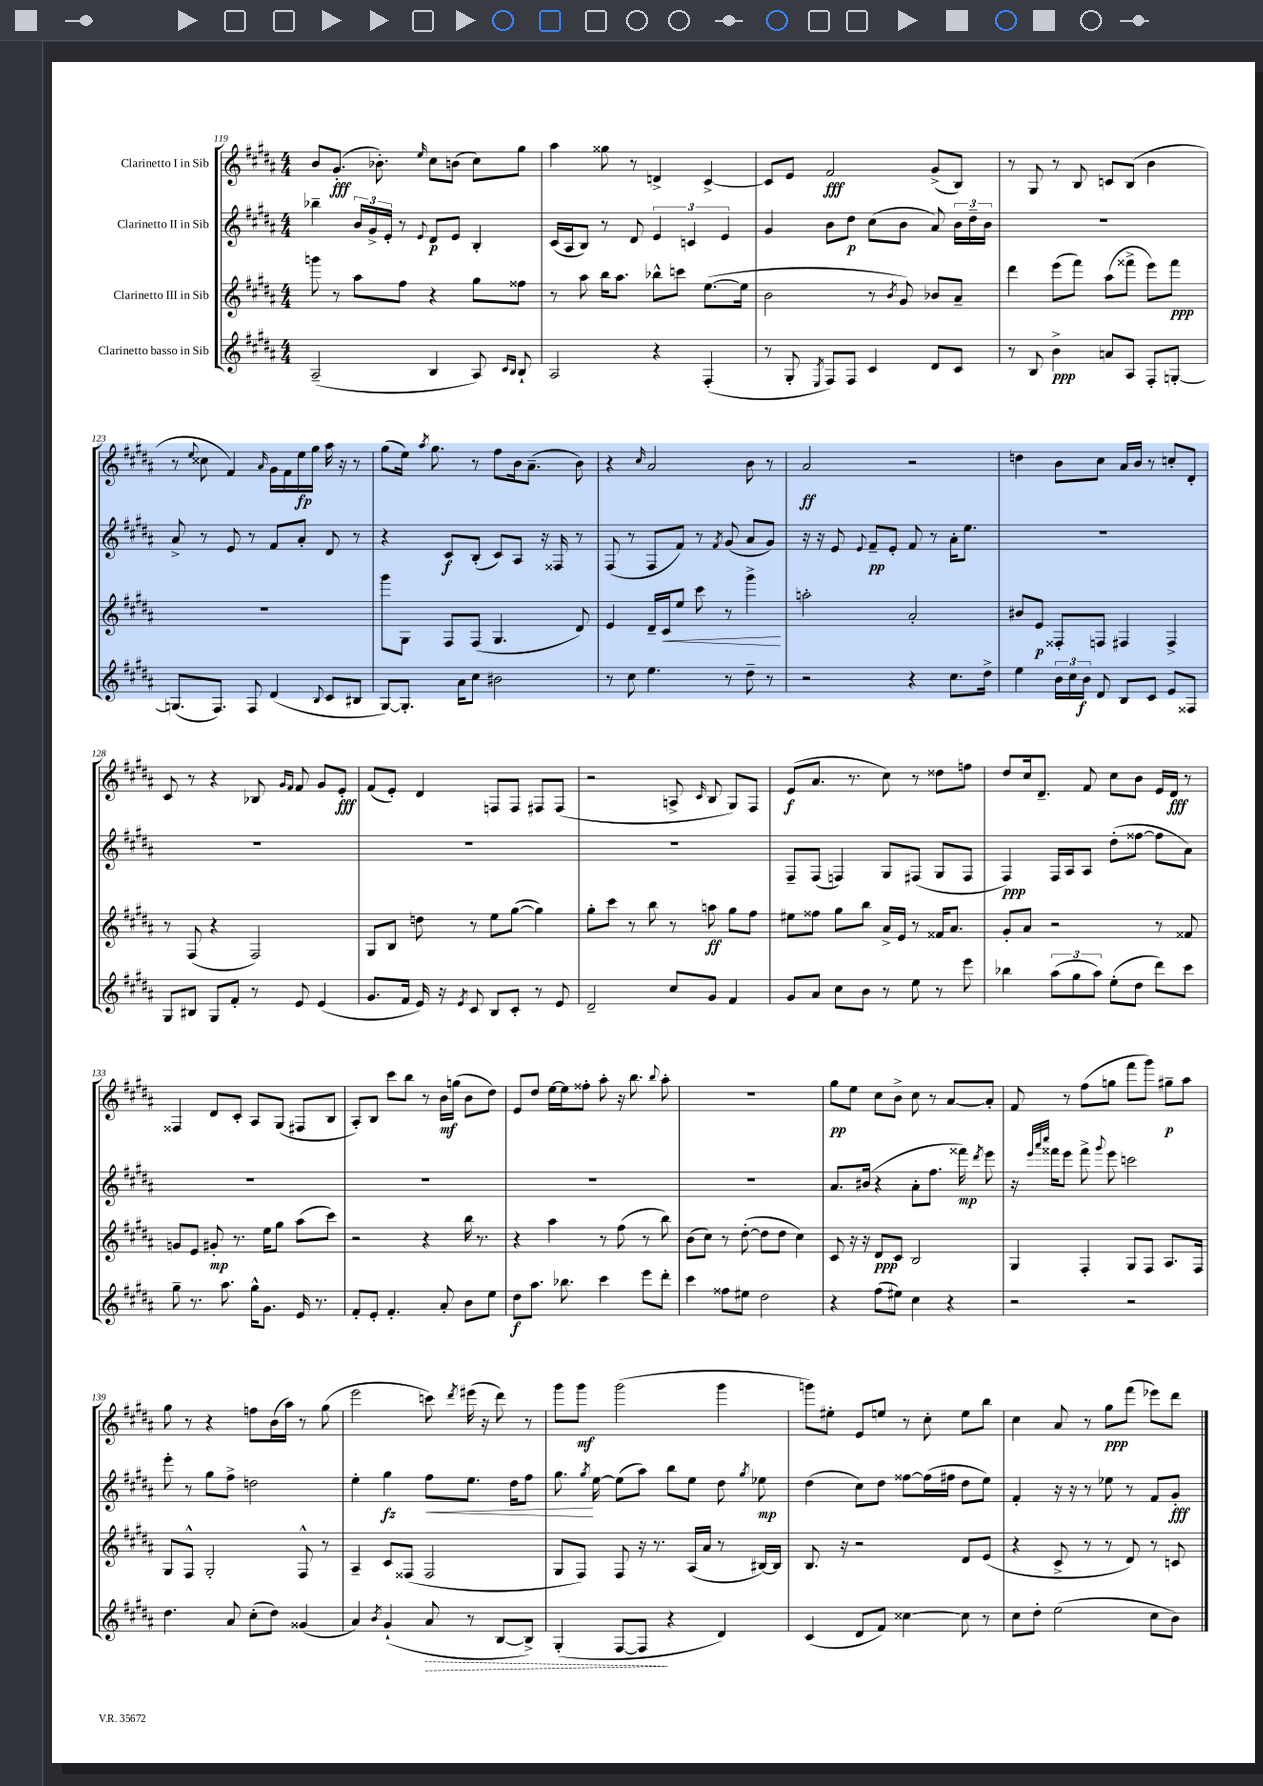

**kern	**dynam	**kern	**dynam	**kern	**dynam	**kern	**dynam
*part4	*part4	*part3	*part3	*part2	*part2	*part1	*part1
*staff4	*staff4	*staff3	*staff3	*staff2	*staff2	*staff1	*staff1
*I"Clarinetto basso in Sib	*	*I"Clarinetto III in Sib	*	*I"Clarinetto II in Sib	*	*I"Clarinetto I in Sib	*
*clefG2	*	*clefG2	*	*clefG2	*	*clefG2	*
*k[f#c#g#d#a#]	*	*k[f#c#g#d#a#]	*	*k[f#c#g#d#a#]	*	*k[f#c#g#d#a#]	*
*M4/4	*	*M4/4	*	*M4/4	*	*M4/4	*
=119	=119	=119	=119	=119	=119	=119	=119
(2A#~/	.	8gggn\	.	4bb-X~\	.	8b/L	.
.	.	8r	.	.	.	(8.g#'/J	fff
.	.	8aa#\L	.	24b/LL	.	.	.
.	.	.	.	24g#^/	.	.	.
.	.	.	.	.	.	8.b-X'\)	.
.	.	.	.	24e'/JJ	.	.	.
.	.	8ff#\J	.	8r	.	.	.
.	.	.	.	8qqe/	.	16qqee/	.
4B/	.	4r	.	8d#/L	p	8cc#\L	.
.	.	.	.	8e/J	.	(8bn\J	.
8A#/)	.	8gg#\L	.	4B'/	.	8cc#\L)	.
16qqc#/LL	.	.	.	.	.	.	.
16qqB/JJ	.	.	.	.	.	.	.
8B`/	.	8ff##X\J	.	.	.	8gg#\J	.
=120	=120	=120	=120	=120	=120	=120	=120
2A#/	.	8r	.	(16c#/LL	.	4aa#\	.
.	.	.	.	16A#/J	.	.	.
.	.	8aa#\	.	8B/J)	.	.	.
.	.	16bb\KL	.	8r	.	8gg##X\	.
.	.	8.aa#\J	.	.	.	.	.
.	.	.	.	8d#/	.	8r	.
4r	.	8bb-X^^\L	.	6e/	.	4dn^/	.
.	.	8cccn\J	.	.	.	.	.
.	.	.	.	6cn/	.	.	.
(4F#'/	.	([8.ee\L	.	.	.	[4c#^/	.
.	.	.	.	6e/	.	.	.
.	.	16ee\Jk]	.	.	.	.	.
=121	=121	=121	=121	=121	=121	=121	=121
8r	.	2b\	.	4g#/	.	8c#/L]	.
8G#'/	.	.	.	.	.	8e/J	.
8qE/	.	.	.	.	.	.	.
8F#/L)	.	.	.	8b\L	.	2f#/	fff
8F#/J	.	.	.	8dd#\J	p	.	.
4c#/	.	8r	.	(8cc#\L	.	.	.
.	.	8qb/	.	.	.	.	.
.	.	8g#/)	.	8b\J	.	.	.
8d#/L	.	8b-X/L	.	8a#/)	.	(8g#^/L	.
8c#/J	.	8a#~/J	.	24b\LL	.	8B/J)	.
.	.	.	.	24dd#~\	.	.	.
.	.	.	.	24b\JJ	.	.	.
=122	=122	=122	=122	=122	=122	=122	=122
8r	.	4ddd#\	.	1r	.	8r	.
8B/	.	.	.	.	.	8G#/	.
4b^\	ppp	(8eee\L	.	.	.	8r	.
.	.	8fff#\J)	.	.	.	8B/	.
8an/L	.	(8aa#\L	.	.	.	8cn/L	.
8A#/J	.	8fff##X^\J	.	.	.	(8B/J	.
8F#'/L	.	8eee\L)	.	.	.	4b\	.
[8Gn'/J	.	8fff##\J	ppp	.	.	.	.
!!LO:LB:g=z
=123	=123	=123	=123	=123	=123	=123	=123
(8.Gn/L]	.	1r	.	8a#^/	.	8r	.
.	.	.	.	.	.	8qqee/	.
.	.	.	.	8r	.	8cc##X\	.
8.F#/J)	.	.	.	.	.	.	.
.	.	.	.	8e/	.	4f#/)	.
8F#/	.	.	.	8r	.	.	.
.	.	.	.	.	.	16qqa#/	.
(4d#/	.	.	.	8f#/L	.	16g#\LL	.
.	.	.	.	.	.	16f#\	.
.	.	.	.	8a#'/J	.	16ee\	fp
.	.	.	.	.	.	16gg#\JJ	.
8qqB/	.	.	.	.	.	.	.
8c#/L	.	.	.	8d#/	.	16aa#\	.
.	.	.	.	.	.	16r	.
8B#X/J	.	.	.	8r	.	8r	.
=124	=124	=124	=124	=124	=124	=124	=124
[8G#/L)	.	8ggg#\L	.	4r	.	(8gg#\L	.
8.G#'/J]	.	8G#\J	.	.	.	16ee\Jk)	.
.	.	.	.	.	.	8qaa#/	.
.	.	.	.	.	.	8.gg#\	.
.	.	8F#/L	.	8c#/L	f	.	.
16a#\KL	.	.	.	.	.	.	.
8cc#\J	.	(8F#/J	.	(8B'/J	.	8r	.
2b#X\	.	4.G#/	.	8c#/L)	.	8ff#\L	.
.	.	.	.	8A#/J	.	16b\k	.
.	.	.	.	.	.	(8.a#~\J	.
.	.	.	.	16r	.	.	.
.	.	.	.	16F##X/	.	.	.
.	.	8d#/)	.	8r	.	8b\)	.
=125	=125	=125	=125	=125	=125	=125	=125
8r	.	4e/	.	(8F#/	.	4r	.
8cc#\	.	.	.	8r	.	.	.
.	.	.	.	.	.	16qqcc#/	.
4.ee\	.	16d#~/LL	.	8F#/L	.	2a#/	.
!	!	!	!LO:HP:b	!	!	!	!
.	.	16c#/J	<	.	.	.	.
.	.	8ee/J	.	8f#/J)	.	.	.
.	.	8ccc#\	.	8r	.	.	.
.	.	.	.	8qf#/	.	.	.
8r	.	8r	.	(8g#/	.	.	.
8dd#~\	.	4ggg#^\	.	8a#/L	.	8b\	.
8r	.	.	.	8g#/J)	.	8r	.
.	.	.	[	.	.	.	.
=126	=126	=126	=126	=126	=126	=126	=126
2r	.	2aan'\	.	16r	.	2a#/	ff
.	.	.	.	16r	.	.	.
.	.	.	.	8e/	.	.	.
.	.	.	.	8qqe/	.	.	.
.	.	.	.	8f#~/L	pp	.	.
.	.	.	.	8e'/J	.	.	.
4r	.	2a#'/	.	8f#/	.	2r	.
.	.	.	.	8r	.	.	.
8.cc#\L	.	.	.	16a#'\KL	.	.	.
.	.	.	.	8.ee\J	.	.	.
16dd#^\Jk	.	.	.	.	.	.	.
=127	=127	=127	=127	=127	=127	=127	=127
4ee\	.	8b#X/L	.	1r	.	4ddn\	.
.	.	8e/J	p	.	.	.	.
24b\LL	.	8F##X'/L	.	.	.	8b\L	.
24cc#\	.	.	.	.	.	.	.
24b\JJ	f	.	.	.	.	.	.
8d#/	.	8Fn/J	.	.	.	8cc#\J	.
8B/L	.	4F#X/	.	.	.	16a#/LL	.
.	.	.	.	.	.	16b/JJ	.
8c#/J	.	.	.	.	.	8r	.
8e/L	.	4F#^/	.	.	.	8ccn'/L	.
8F##X/J	.	.	.	.	.	8d#'/J	.
!!LO:LB:g=z
=128	=128	=128	=128	=128	=128	=128	=128
8G#/L	.	8r	.	1r	.	8c#/	.
8B#X/J	.	(8F#/	.	.	.	8r	.
8G#/L	.	4r	.	.	.	4r	.
8f#'/J	.	.	.	.	.	.	.
8r	.	2F#/)	.	.	.	8B-X/	.
.	.	.	.	.	.	16qqg#/LL	.
.	.	.	.	.	.	16qqf#/JJ	.
8e/	.	.	.	.	.	8f#/	.
(4e/	.	.	.	.	.	8g#/L	.
.	.	.	.	.	.	8e'/J	fff
=129	=129	=129	=129	=129	=129	=129	=129
8.g#/L	.	8G#/L	.	1r	.	(8f#/L	.
.	.	8B/J	.	.	.	8e'/J)	.
16f#/Jk	.	.	.	.	.	.	.
16e/)	.	8ddn\	.	.	.	4d#/	.
16r	.	.	.	.	.	.	.
8qe/	.	.	.	.	.	.	.
8c#/	.	8r	.	.	.	.	.
8B/L	.	8ee\L	.	.	.	8Fn/L	.
8c#'/J	.	([8gg#\J	.	.	.	8F/J	.
8r	.	4gg#\])	.	.	.	8F#X/L	.
8e/	.	.	.	.	.	(8F#/J	.
=130	=130	=130	=130	=130	=130	=130	=130
2d#~/	.	8gg#'\L	.	1r	.	2r	.
.	.	8ccc#\J	.	.	.	.	.
.	.	8r	.	.	.	.	.
.	.	8bb\	.	.	.	.	.
8cc#/L	.	8r	.	.	.	8An^/	.
.	.	.	.	.	.	16qqc#/	.
8g#/J	.	8aan\	ff	.	.	8B/	.
4f#/	.	8gg#\L	.	.	.	8G#/L)	.
.	.	8ff#\J	.	.	.	8F#/J	.
=131	=131	=131	=131	=131	=131	=131	=131
8g#/L	.	8ee#X\L	.	8F#~/L	.	(8e/L	f
8a#/J	.	8ff##X\J	.	(8F#/J	.	8.a#/J	.
8cc#\L	.	8gg#\L	.	4Fn/)	.	.	.
.	.	.	.	.	.	8.r	.
8b\J	.	8bb\J	.	.	.	.	.
8r	.	16a#^/LL	.	8G#/L	.	8cc#\)	.
.	.	16e/JJ	.	.	.	.	.
8ee\	.	8r	.	(8F#X/J	.	8r	.
8r	.	16f##X/KL	.	8G#/L	.	8dd##X\L	.
.	.	8.a#/J	.	.	.	.	.
8eee\	.	.	.	8F#/J	.	8ffn\J	.
=132	=132	=132	=132	=132	=132	=132	=132
4bb-X\	.	8g#'/L	.	4F#/)	ppp	8dd#/L	.
.	.	8a#/J	.	.	.	16cc#/k	.
.	.	.	.	.	.	8.d#~/J	.
(12aa#\L	.	2r	.	16F#/LL	.	.	.
.	.	.	.	16A#/J	.	.	.
12gg#\	.	.	.	.	.	.	.
.	.	.	.	8A#/J	.	8f#/	.
12aa#\J)	.	.	.	.	.	.	.
(8ee'\L	.	.	.	(8dd#'\L	.	8cc#\L	.
8dd#\J	.	.	.	[8ff##X\J	.	8b\J	.
8ddd#\L)	.	8r	.	8ff##\L]	.	16e/LL	.
.	.	.	.	.	.	16d#/JJ	fff
8ccc#\J	.	8f##X/	.	8a#\J)	.	8r	.
!!LO:LB:g=z
=133	=133	=133	=133	=133	=133	=133	=133
8gg#~\	.	8gn/L	.	1r	.	4F##X/	.
8.r	.	8e/J	.	.	.	.	.
.	.	8g#X'/	mp	.	.	8d#/L	.
8.aa#\	.	.	.	.	.	.	.
.	.	8.r	.	.	.	8c#'/J	.
16gg#^^\KL	.	.	.	.	.	8A#/L	.
8.g#\J	.	16ee\KL	.	.	.	.	.
.	.	8gg#\J	.	.	.	(8G#/J	.
16e/	.	(8aa#\L	.	.	.	8F#X/L	.
8.r	.	.	.	.	.	.	.
.	.	8ccc#\J)	.	.	.	8B/J	.
=134	=134	=134	=134	=134	=134	=134	=134
8f#'/L	.	2r	.	1r	.	8A#'/L)	.
8e'/J	.	.	.	.	.	8B/J	.
4.f#'/	.	.	.	.	.	8ccc#\L	.
.	.	.	.	.	.	8bb\J	.
.	.	4r	.	.	.	8r	.
8a#'/	.	.	.	.	.	16b\LL	mf
.	.	.	.	.	.	(16ggn\JJ	.
8b\L	.	16bb\	.	.	.	8b\L	.
.	.	8.r	.	.	.	.	.
8ee\J	.	.	.	.	.	8dd#\J)	.
=135	=135	=135	=135	=135	=135	=135	=135
8dd#\L	f	4r	.	1r	.	8e/L	.
8.aa#\J	.	.	.	.	.	8dd#/J	.
.	.	4aa#\	.	.	.	[16ee\LL	.
8.bb-X\	.	.	.	.	.	16ee\J]	.
.	.	.	.	.	.	8ff##X'\J	.
4ccc#\	.	8r	.	.	.	8aa#'\	.
.	.	(8ff#\	.	.	.	16r	.
.	.	.	.	.	.	8.bb\	.
8eee\L	.	8r	.	.	.	.	.
.	.	.	.	.	.	8qqbb/	.
8ddd#'\J	.	8bb\)	.	.	.	8aa#'\	.
=136	=136	=136	=136	=136	=136	=136	=136
4ccc#\	.	(8b\L	.	1r	.	1r	.
.	.	8cc#\J)	.	.	.	.	.
8ff##X\L	.	8r	.	.	.	.	.
8ee#X\J	.	([8dd#'\	.	.	.	.	.
2dd#\	.	8dd#\L]	.	.	.	.	.
.	.	8dd#\J	.	.	.	.	.
.	.	4cc#\)	.	.	.	.	.
=137	=137	=137	=137	=137	=137	=137	=137
4r	.	8c#/	.	8.a#/L	.	8gg#\L	pp
.	.	16r	.	.	.	8ee\J	.
.	.	16r	.	(16b#X/Jk	.	.	.
(8ff#\L	.	8d#/L	ppp	4r	.	8cc#\L	.
8ee#X\J)	.	8c#/J	.	.	.	8b^\J	.
4cc#\	.	2B/	.	8a#'\L	.	8cc#\	.
.	.	.	.	8.ff#\J	.	8r	.
4r	.	.	.	.	.	[8a#/L	.
.	.	.	.	16fff##X\)	mp	.	.
.	.	.	.	8qddd#/	.	.	.
.	.	.	.	8eee\	.	8a#'/J]	.
=138	=138	=138	=138	=138	=138	=138	=138
2r	.	4G#/	.	16r	.	8f#/	.
.	.	.	.	32qqeee/LLL	.	.	.
.	.	.	.	32qqaaa#/	.	.	.
.	.	.	.	32qqcccc#/JJJ	.	.	.
.	.	.	.	16fff##X\KL	.	.	.
.	.	.	.	8eee\J	.	8r	.
.	.	4F#'/	.	8fff##^\	.	(8ff#\L	.
.	.	.	.	8qqggg#/	.	.	.
.	.	.	.	8eee\	.	8ggn\J	.
2r	.	8G#/L	.	2cccn\	.	8fff#\L	.
.	.	8F#/J	.	.	.	8ggg#\J)	.
.	.	8.A#/L	.	.	.	8gg#X~\L	p
.	.	.	.	.	.	8aa#\J	.
.	.	16F#/Jk	.	.	.	.	.
!!LO:LB:g=z
=139	=139	=139	=139	=139	=139	=139	=139
4.dd#\	.	8G#/L	.	8eee'\	.	8gg#\	.
.	.	8F#^^/J	.	8r	.	8r	.
.	.	2G#'/	.	8gg#\L	.	4r	.
8a#/	.	.	.	8ff#^\J	.	.	.
(8cc#'\L	.	.	.	2ddn\	.	8ffn\L	.
8dd#\J)	.	.	.	.	.	(16b\L	.
.	.	.	.	.	.	16aa#\JJ)	.
(4g##X/	.	8F#^^/	.	.	.	8r	.
.	.	8r	.	.	.	(8gg#\	.
=140	=140	=140	=140	=140	=140	=140	=140
4a#/)	.	4A#~/	.	4ee'\	.	2eee\	.
8qb/	.	.	.	.	.	.	.
(4g#`/	.	8c#/L	.	4gg#\	fz	.	.
.	.	(8F##X/J	.	.	.	.	.
!	!LO:HP:b	!	!	!	!LO:HP:b	!	!
8a#/	>	2F##/	.	8ff#\L	<	8cccn\)	.
.	.	.	.	.	.	8qddd#/	.
8r	.	.	.	8.ee\J	.	(16eee#X\	.
.	.	.	.	.	.	16r	.
[8B/L	.	.	.	.	.	8ddd#\)	.
.	.	.	.	16dd#\KL	.	.	.
8B^/J])	.	.	.	8ff#\J	.	8r	.
=141	=141	=141	=141	=141	=141	=141	=141
(4G#'/	.	8G#/L	.	8.gg#\	.	8ggg#\L	.
.	.	8F#/J)	.	.	.	8ggg#\J	mf
.	.	.	.	8qgg#/	.	.	.
.	.	.	.	[16ee\	[	.	.
[8F#/L	.	8F#/	.	(8ee\L]	.	(2ggg#\	.
8F#/J]	.	16r	.	8aa#\J)	.	.	.
.	.	8.r	.	.	.	.	.
4r	]	.	.	8bb\L	.	.	.
.	.	(16A#/LL	.	8ee\J	.	.	.
.	.	16a#/JJ	.	.	.	.	.
4d#/)	.	8r	.	8dd#\	.	4ggg#\	.
.	.	.	.	8qgg#/	.	.	.
.	.	[16B#X/LL)	.	8ee-X\	mp	.	.
.	.	16B#/JJ]	.	.	.	.	.
=142	=142	=142	=142	=142	=142	=142	=142
(4c#/	.	8.B/	.	(4dd#\	.	8gggn\L)	.
.	.	.	.	.	.	8ee#X'\J	.
.	.	16r	.	.	.	.	.
8d#/L	.	2r	.	8cc#\L)	.	8e/L	.
8f#/J)	.	.	.	8dd#\J	.	8een/J	.
[4cc##X\	.	.	.	[8ff##X\L	.	8r	.
.	.	.	.	(16ff##\L]	.	8cc#'\	.
.	.	.	.	16ff#X\JJ	.	.	.
8cc##\]	.	8d#/L	.	8dd#\L	.	8ee\L	.
8r	.	(8e/J	.	8ee\J)	.	8bb\J	.
=143	=143	=143	=143	=143	=143	=143	=143
8cc#\L	.	4r	.	4f#'/	.	4cc#\	.
8dd#'\J	.	.	.	.	.	.	.
(2ee\	.	8c#^/	.	16r	.	8a#/	.
.	.	.	.	16r	.	.	.
.	.	8r	.	8r	.	8r	.
.	.	8r	.	8ee-X\	.	8gg#\L	ppp
.	.	8d#/)	.	8r	.	(8fff#\J	.
8cc#\L	.	8r	.	8f#/L	.	8eee-X\L)	.
8b\J)	.	8cn/	.	8g#'/J	fff	8ddd#\J	.
==	==	==	==	==	==	==	==
*-	*-	*-	*-	*-	*-	*-	*-
